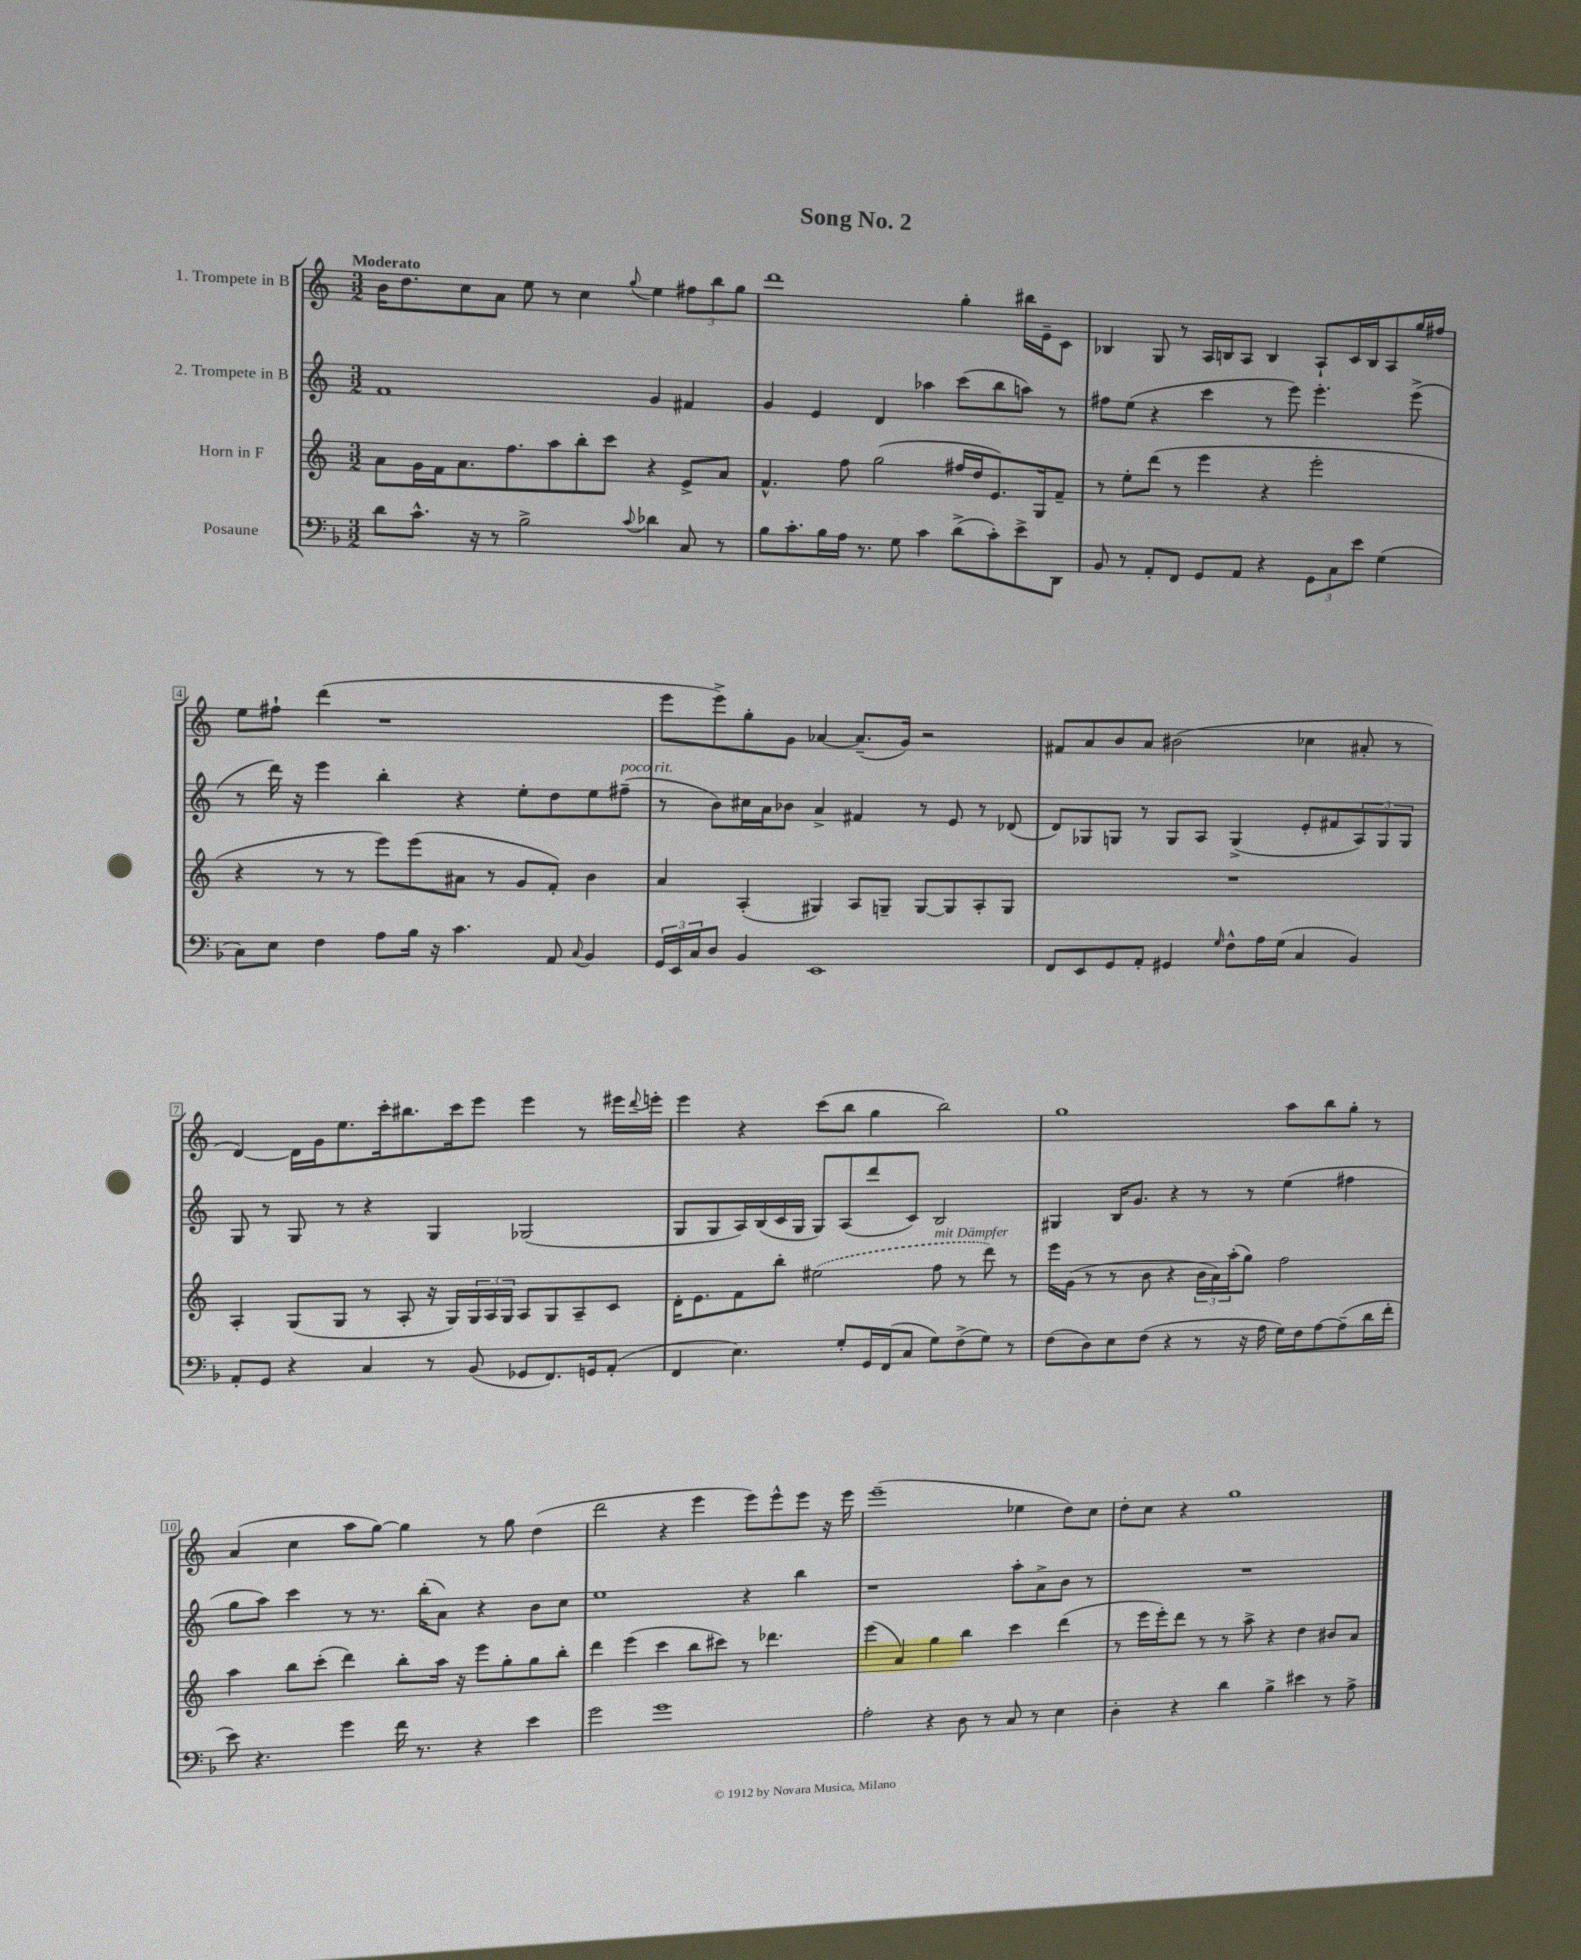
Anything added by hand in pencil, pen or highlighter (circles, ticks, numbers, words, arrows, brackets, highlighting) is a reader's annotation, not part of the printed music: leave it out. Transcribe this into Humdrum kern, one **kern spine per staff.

**kern	**kern	**kern	**kern
*staff4	*staff3	*staff2	*staff1
*clefF4	*clefG2	*clefG2	*clefG2
*k[b-]	*k[]	*k[]	*k[]
*M3/2	*M3/2	*M3/2	*M3/2
8d	8a	1f	16b
.	.	.	8.dd
8.c^^	16g	.	.
.	16f	.	.
.	8.a	.	8cc
16r	.	.	.
8r	.	.	8a
.	8.ff	.	.
2B-^	.	.	8ee
.	8aa	.	8r
.	8bb'	.	4cc
.	8ccc	.	.
8qqc	.	.	8qqgg
4d-	4r	4g	4ee
8C	8e^	4f#	12ff#
.	.	.	12bb
8r	8a	.	.
.	.	.	12gg
=	=	=	=
8B-	4.f^^	4g	1ddd
8.c'	.	.	.
.	.	4e	.
16B-	.	.	.
16A	8ff	.	.
8.r	.	.	.
.	(2gg	4d	.
8G	.	.	.
4c	.	4aa-	.
(8d^	16ff#	(8ccc	4gg'
.	16dd	.	.
8c')	8.e)	8bb	.
8e^	.	8aa)	16bb#
.	16G	.	16e~
8DD	8f~	8r	8c
=	=	=	=
8BB-	8r	8ff#	4B-
8r	8ee'	(8ee	.
8AA'	(8ddd	4r	8G
8FF	8r	.	8r
8GG	4eee	4ccc	16A
.	.	.	16B
8AA	.	.	8A
4r	4r	8r	4B
.	.	8eee)	.
12GG	2eee'	4.eee'	8A`
12C	.	.	.
.	.	.	16c
12e	.	.	.
.	.	.	16B
(4G	.	.	8A
.	.	(8eee^	16gg
.	.	.	16ff#
=	=	=	=
8C)	4r	8r	8ee
8E	.	16ddd)	8ff#`
.	.	16r	.
4F	8r	4eee	(4ddd
.	8r	.	.
8A	8eee)	4bb'	1r
16B-	(8eee	.	.
16r	.	.	.
4.c	8a#	4r	.
.	8r	.	.
.	8g	8ee'	.
8AA	8f')	8dd	.
8qqC	.	.	.
4BB-	4b	8ee	.
.	.	(8ff#~	.
=	=	=	=
24GG	4a	8r	8eee
24EE	.	.	.
24C	.	.	.
8D	.	8b)	8eee^)
4BB-	(4A'	16cc#	8gg'
.	.	16a	.
.	.	8b-	8g
1EE	4G#)	4a^	[4a-
.	8A	4f#	(8.a-~]
.	8G~	.	.
.	.	.	16g)
.	[8G	8r	2r
.	8G]	8e	.
.	8A'	8r	.
.	8G	(8d-	.
=	=	=	=
8FF	1.r	8d)	8f#
8EE	.	8G-	8a
8GG	.	8G	8b
8AA'	.	8r	8a
4GG#	.	8G	(2b#
.	.	8A	.
16qqG	.	.	.
8F^^	.	(4G^	.
16A	.	.	.
(16G	.	.	.
4C	.	8e'	4cc-
.	.	8f#	.
4BB-)	.	12A)	8a#'
.	.	12G	.
.	.	.	8r
.	.	12G	.
=	=	=	=
8AA'	4A'	8G	[4d)
8GG	.	8r	.
4r	(8G	8G	16d]
.	.	.	16g
.	8G	8r	8.ee
4C	8r	4r	.
.	.	.	16ccc'
.	8A'	.	8.bb#
8r	16r	4G	.
.	16G)	.	16ccc
(8BB-	24G	.	8eee
.	24A	.	.
.	24G	.	.
8GG-	8A	(2G-	4eee
8.FF)	8G	.	.
.	8A~	.	8r
16GG	.	.	.
(8AA'	8c	.	16eee#
.	.	.	8qqddd
.	.	.	16eee'
=	=	=	=
4FF	16d'	8G	4eee
.	8.e	.	.
.	.	8G	.
4.E)	8f	16A)	4r
.	.	(16B	.
.	8bb'	16c	.
.	.	16G	.
.	(2ee#	8G)	(8ccc
8G'	.	(8A	8bb
16GG	.	8ddd	4gg
(16FF	.	.	.
8C	.	8c)	.
8G)	8ff	2B	2bb)
(8F^	8r	.	.
8G)	8ddd)	.	.
8r	8r	.	.
=	=	=	=
(8F	16eee	4G#	1gg
.	(16g	.	.
8D)	8r	.	.
8E	8r	16B	.
.	.	8.g	.
(8F	8b	.	.
4r	4r	4r	.
8r	24b	8r	.
.	24a)	.	.
.	(24aa'	.	.
16r	8gg)	8r	.
16A	.	.	.
16G)	2ff	(4ee	8aa
16F	.	.	.
[8A	.	.	8bb
(8A~]	.	4ff#	8gg'
16d	.	.	8r
16f'	.	.	.
=	=	=	=
8e)	4aa	8gg	(4a
4.r	.	8aa)	.
.	8bb	4ccc	4cc
.	(8ccc'	.	.
4g	4ddd)	8r	8aa
.	.	8.r	[8gg)
16f	8bb'	.	4gg]
8.r	.	(16bb'	.
.	16aa	8a)	.
.	16r	.	.
4r	8eee	4r	8r
.	8gg'	.	8gg
4e	8gg	8b	(4dd
.	8bb'	8cc	.
=	=	=	=
2g	4ddd	1ee	2ddd
.	(4eee	.	.
1g	4ccc	.	4r
.	8bb	.	4eee
.	8ccc#)	.	.
.	8r	4r	8eee)
.	4.ddd-	.	8eee^^
.	.	4bb	8eee
.	.	.	16r
.	.	.	16eee
=	=	=	=
2A'	(4eee	1r	(1eee~
.	4a)	.	.
4r	4gg	.	.
8D	4bb	.	.
8r	.	.	.
8C	4ccc	8aa'	4ee-
8r	.	8a^	.
4E	(4ddd	8b	8dd)
.	.	8r	8cc
=	=	=	=
4D'	8r	1.r	8dd'
.	16eee	.	8cc
.	16eee')	.	.
4r	8ddd	.	4r
.	8r	.	.
4d	8r	.	1gg
.	8aa^	.	.
4B-^	4r	.	.
4e#	4dd	.	.
8r	8b#	.	.
8A^	8a	.	.
==	==	==	==
*-	*-	*-	*-
